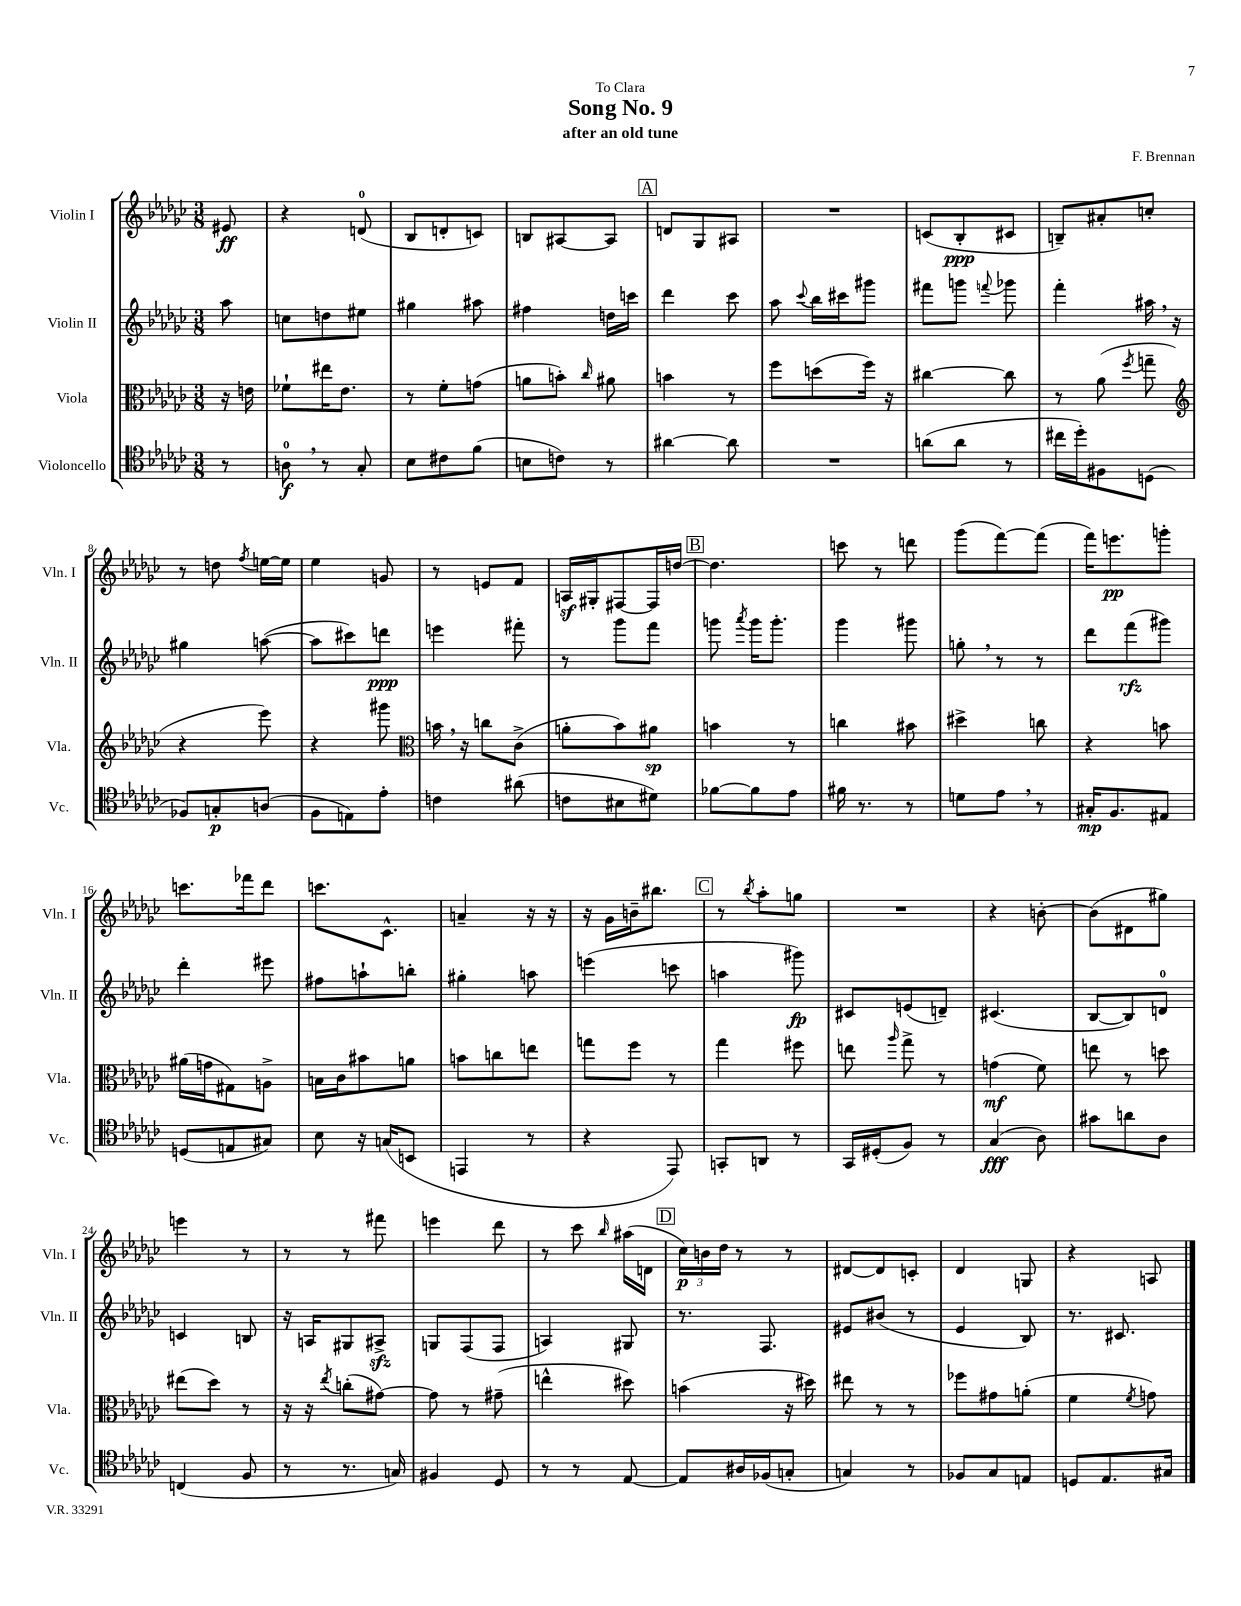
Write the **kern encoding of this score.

**kern	**kern	**kern	**kern
*staff4	*staff3	*staff2	*staff1
*clefC4	*clefC3	*clefG2	*clefG2
*k[b-e-a-d-g-c-]	*k[b-e-a-d-g-c-]	*k[b-e-a-d-g-c-]	*k[b-e-a-d-g-c-]
*M3/8	*M3/8	*M3/8	*M3/8
8r	16r	8aa-\	8e#/
.	16e\	.	.
=	=	=	=
8A\	8f-`\L	8cc\L	4r
8r	16ee#\K	8dd\	.
.	8.e-\J	.	.
8G-'/	.	8ee#\J	(8d/
=	=	=	=
8B-\L	8r	4gg#\	8B-/L
8c#\	8f'\L	.	8d'/
(8f\J	(8g\J	8aa#\	8c/J)
=	=	=	=
8B\L	8a\L	4ff#\	8B/L
8c\J)	8b'\J)	.	[8A#/
.	16qqcc-/	.	.
8r	8a#\	16dd\LL	8A#/]J
.	.	16ccc\JJ	.
=	=	=	=
[4a#\	4b\	4ddd-\	8d/L
.	.	.	8G-/
8a#\]	8r	8ccc-\	8A#/J
=	=	=	=
4.r	8ff\L	8aa-\	4.r
.	.	8qqccc-/	.
.	(8dd\	16bb-\LL	.
.	.	16ccc#\J	.
.	16ff\Jk)	8ggg#\J	.
.	16r	.	.
=	=	=	=
(8a\L	[4cc#\	8fff#\L	(8c/L
8a\J	.	8ggg\J	8B-'/
.	.	8qqfff/	.
8r	8cc#\]	8ggg-\	8c#/J
=	=	=	=
16cc#\LL	8r	4fff'\	8B~/L)
16dd-'\J)	.	.	.
8F#\	(8a-\	.	8a#'/
.	8qff/	.	.
(8D\J	8gg~\	16aa#\	8cc'/J
.	.	16r	.
=	=	=	=
*	*clefG2	*	*
8F-/L)	4r	4gg#\	8r
8G'/	.	.	8dd\
.	.	.	8qff/
(8A/J	8eee-\)	([8aa\	[16ee\LL
.	.	.	16ee\]JJ
=	=	=	=
8F\L	4r	8aa\]L	4ee-\
8E\)	.	8ccc#\)	.
8e-'\J	8ggg#\	8ddd\J	8g/
=	=	=	=
*	*clefC3	*	*
4c\	16b\	4eee\	8r
.	16r	.	.
.	8cc\L	.	8e/L
(8a#\	(8c-^\J	8fff#'\	8f/J
=	=	=	=
8c\L	8a'\L	8r	16A/LL
.	.	.	16G#'/J
8B#\	8b-\)	8ggg-\L	[8F#/
8d#\J)	8a#\J	8fff\J	16F#/]L
.	.	.	[16dd/JJ
=	=	=	=
[8f-\L	4b\	8ggg\	4.dd\]
.	.	8qaaa-/	.
8f-\]	.	16ggg\LK	.
.	.	8.ggg'\J	.
8e-\J	8r	.	.
=	=	=	=
16f#\	4cc\	4ggg-\	8ccc\
8.r	.	.	.
.	.	.	8r
8r	8b#\	8ggg#\	8ddd\
=	=	=	=
8d\L	4dd#^\	8gg'\	(8ggg-\L
8e-\J	.	8r	[8fff\)
8r	8cc\	8r	(8fff\]J
=	=	=	=
16G#'/LK	4r	8ddd-\L	16fff\LK)
8.F/	.	.	8.eee\
.	.	(8fff\	.
8E#/J	8b\	8ggg#\J)	8ggg'\J
=	=	=	=
(8D/L	(16a#\LL	4ddd-'\	8.ccc\L
.	16g\J	.	.
8E/	8G#\)	.	.
.	.	.	16fff-\k
8G#/J)	8A^\J	8eee#\	8ddd-\J
=	=	=	=
8B-\	16B\LL	8ff#\L	8.ccc\L
.	16c-\J	.	.
16r	8b#\	8aa`\	.
(16G/LK	.	.	8.c-^^\J
8BB/J	8a\J	8bb'\J	.
=	=	=	=
4EE/	8b\L	4gg#'\	4a~/
.	8cc\	.	.
8r	8ee\J	8aa\	16r
.	.	.	16r
=	=	=	=
4r	8gg\L	(4eee\	16r
.	.	.	16g-\LL
.	8ff\J	.	16b~\J
.	.	.	8.bb#\J
8EE-/)	8r	8ccc\	.
=	=	=	=
8GG'/L	4gg-\	4aa\	8r
.	.	.	8qbb-/
8AA/J	.	.	8aa-'\L
8r	8ff#\	8ggg#\)	8gg\J
=	=	=	=
16GG-/LL	8ee\	8c#/L	4.r
(16D#'/J	.	.	.
.	16qqaa-/	.	.
8F/J)	8gg-^\	(8e/	.
8r	8r	8d~/J)	.
=	=	=	=
(4G-/	(4g\	(4.c#/	4r
8A-\)	8f\)	.	[8b'\
=	=	=	=
8g#\L	8ee\	[8B-/L	(8b\]L
8a\	8r	8B-/])	8d#\
8A-\J	8dd\	8d/J	8gg#\J)
=	=	=	=
(4C/	(8ee#\L	4c/	4eee\
.	8dd-\J)	.	.
8F/	8r	8B/	8r
=	=	=	=
8r	16r	16r	8r
.	16r	16A/LK	.
.	8qee-/	.	.
8.r	(8cc'\L	8G#/	8r
.	[8g#\J)	8A#^/J	8fff#\
16G/)	.	.	.
=	=	=	=
4F#/	8g#\]	8G/L	4eee\
.	8r	(8F/	.
8D-/	(8g#~\	8F/J	8ddd-\
=	=	=	=
8r	4ee^^\	4A/)	8r
8r	.	.	8ccc-\
.	.	.	16qqbb-/
[8E-/	8dd#\)	8G#/	(16aa#\LL
.	.	.	16d\JJ
=	=	=	=
8E-/]L	(4b\	8.r	24cc-\LL)
.	.	.	24b\
.	.	.	24dd-\JJ
16A#/L	.	.	8r
(16F-/J	.	8.F/	.
8G'/J	16r	.	8r
.	16dd#\)	.	.
=	=	=	=
4G/)	8ee#\	8e#/L	[8d#/L
.	8r	(8b#/J	8d#/]
8r	8r	8r	8c'/J
=	=	=	=
8F-/L	8ff-\L	4e-/	4d-/
8G-/	8g#\	.	.
8E/J	(8a'\J	8B-/)	8G/
=	=	=	=
8D/L	4f\	8.r	4r
8.E-/	.	.	.
.	.	8.c#/	.
.	8qf/	.	.
.	8g\)	.	8A/
16G#/Jk	.	.	.
==	==	==	==
*-	*-	*-	*-
